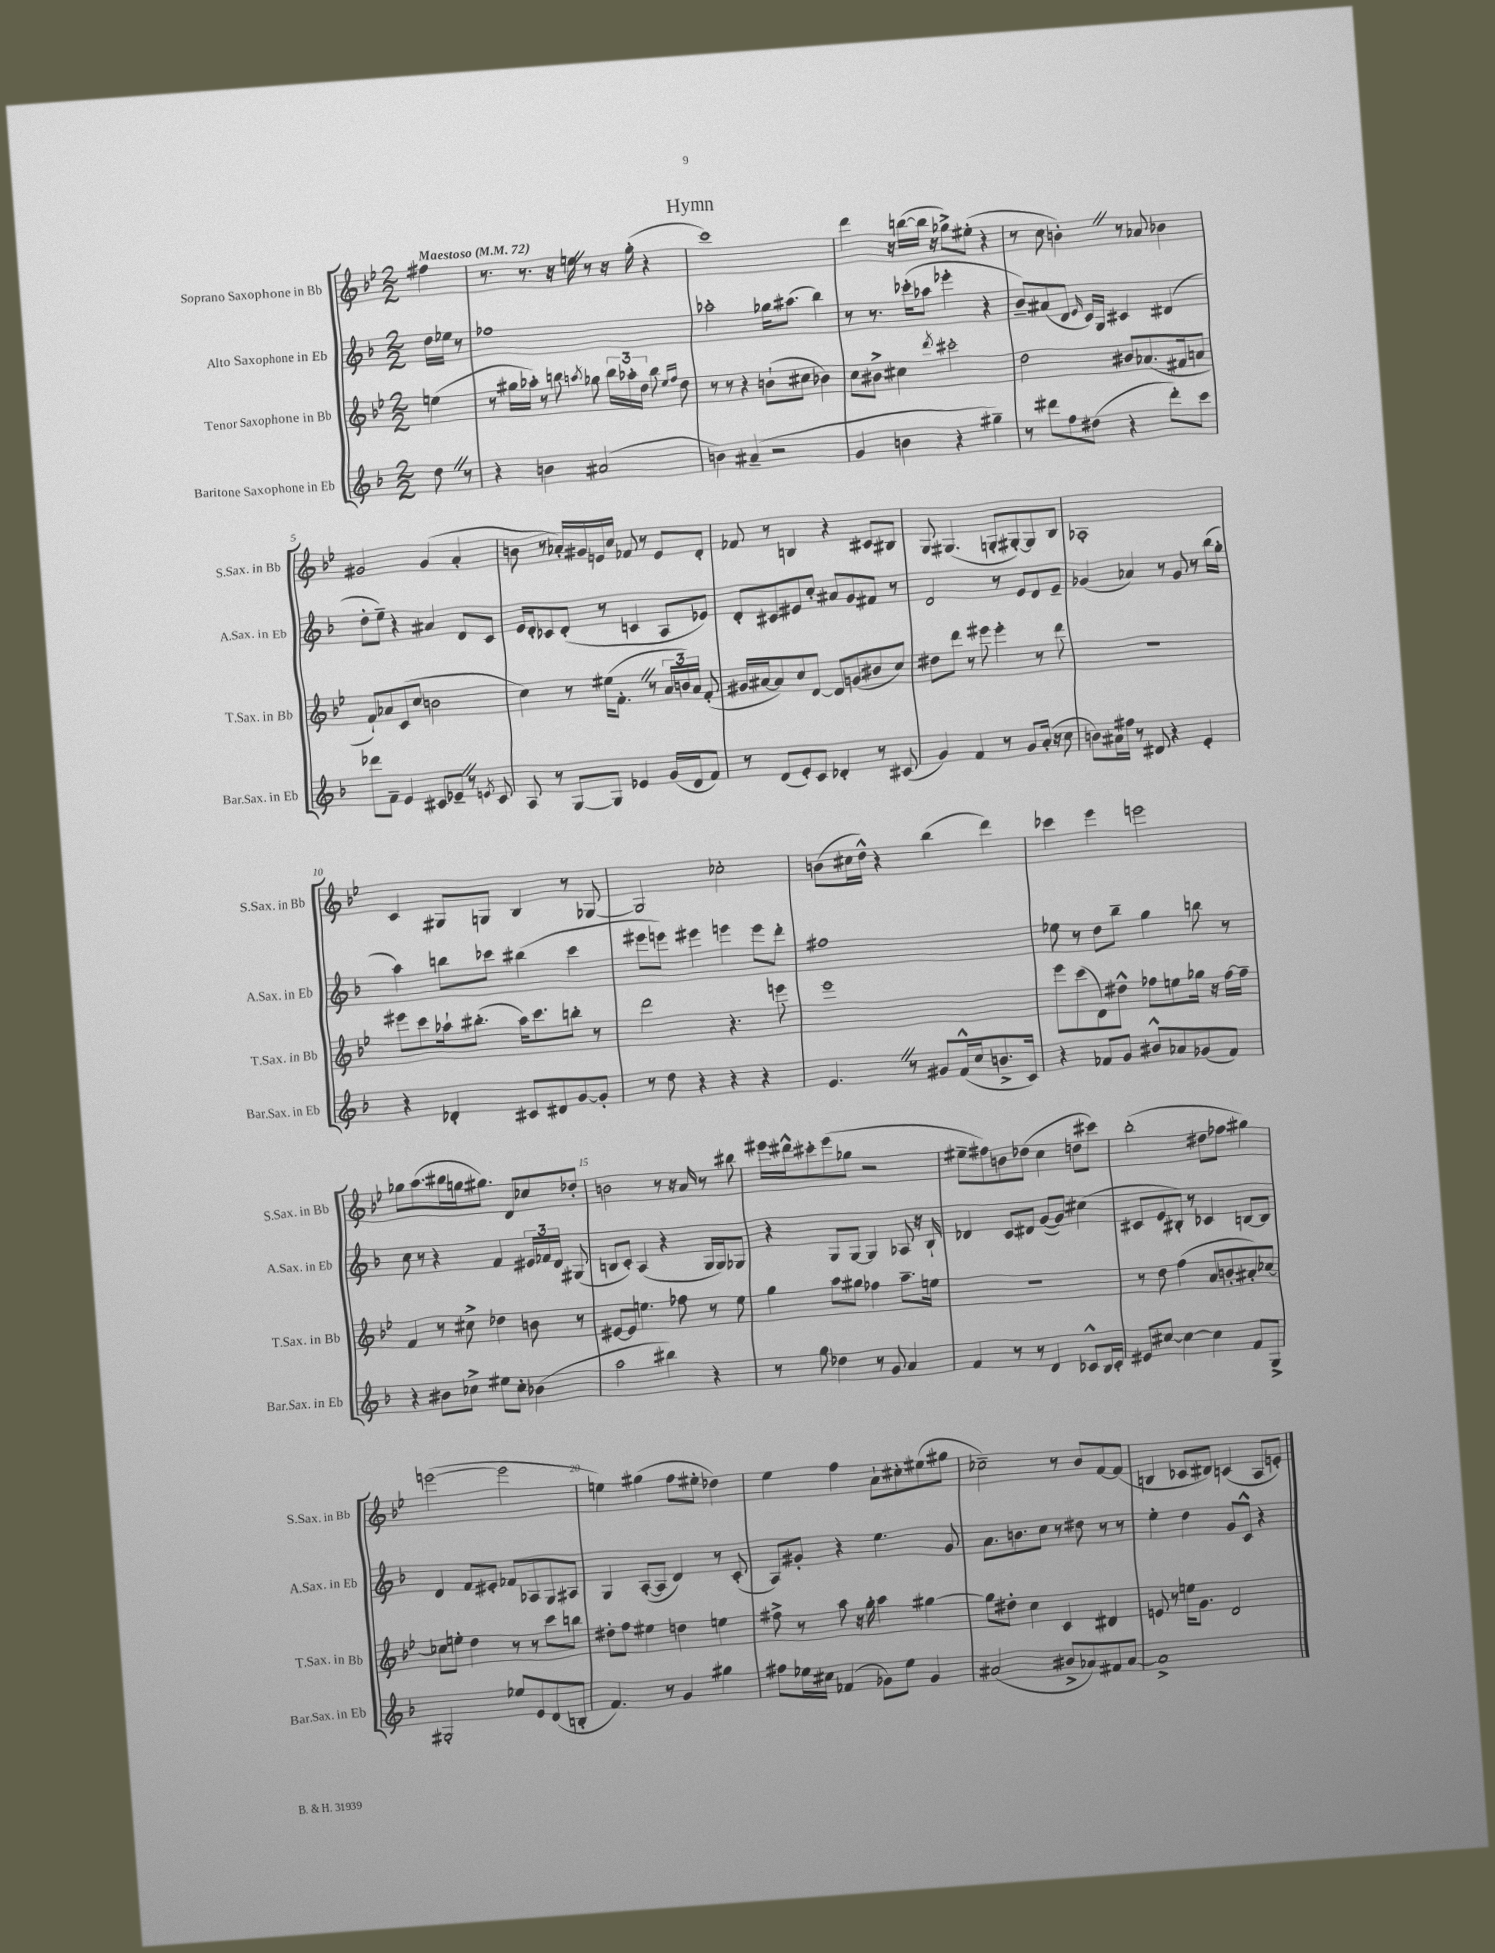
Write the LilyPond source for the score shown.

\header { title = "Hymn" }
<<
\new StaffGroup <<
\new Staff = "s0" \with { instrumentName = "Soprano Saxophone in Bb" shortInstrumentName = "S.Sax. in Bb" } {
    \clef treble \key bes \major \numericTimeSignature \time 2/2 \partial 4 \tempo "Maestoso" 4 = 72
    \autoBeamOff fis''4 |
    r8. r8. r16 e''16 \once \override BreathingSign.text = \markup { \musicglyph "scripts.caesura.straight" } \breathe r8 r16 g''16-.( r4 |
    c'''1) |
    d'''4 r16 b''16[~( b''16] r16 ges''8[->) eis''8]-.( r4 |
    r8 c''8 b'4-.) \once \override BreathingSign.text = \markup { \musicglyph "scripts.caesura.straight" } \breathe r8 aes'8 bes'4 |
    gis'2 gis'4( a'4-. |
    b'8 r8 aes'16[-.) gis'16 e'16 c''16] fes'8 r8 e'8[ d'8]-. |
    fes'8 r8 b4 r4 cis'8[ bis8] |
    g8 gis4.( g8[-. gis8~-.) gis8 bes8] |
    aes1-. |
    c'4 gis8[ g8] bes4 r8 ges8~ |
    ges2 ces''2-. |
    b'8[( cis''16 d''16]-^) r4 bes''4( d'''4) |
    ces'''4 ees'''4 e'''2 |
    ges''8[ a''8.( bis''16 g''16 gis''8.]) d'8[ ces''8 des''8]-. |
    b'2 r8 r16 a'16 r8 bis''8 |
    eis'''16[ dis'''16-^ cis'''8-. eis'''8( ges''8] r2 |
    eis''8[-- fis''8) b'8 des''8]( c''4 d''8[ cis'''8]) |
    bes''2-.( dis''8[ fes''8] gis''4) |
    e'''2~( e'''2 |
    e''4) gis''4( f''8[ eis''8]-. des''4) |
    ees''4 f''4 a'8[-! cis''8-. eis''8( gis''8] |
    ces''2--) r8 bes'8[ f'8~ f'8]( |
    b4 ces'8[ dis'8]) c'4( a8[ e'8]-.) \bar "|." |
}
\new Staff = "s1" \with { instrumentName = "Alto Saxophone in Eb" shortInstrumentName = "A.Sax. in Eb" } {
    \clef treble \key f \major \numericTimeSignature \time 2/2 \partial 4
    \autoBeamOff d''16[ ees''16] r8 |
    fes''1 |
    aes''2-. ges''16[ ais''8.]( bes''4) |
    r8 r8. ces'''16[-.( aes''8] ees'''4-. r4 |
    bes'8[--) ais'8( d'8] \grace { e'16 } c'16[) g16] cis'4 dis'4( |
    d''8[-. e''8]--) r4 ais'4 d'8[ c'8] |
    e'16[ d'16-. ces'8 d'8]-.( r8 c'4 a8[ ees'8]) |
    d'8[-. cis'8 eis'8 c''8]-. ais'8[ g'8 fis'8] r8 |
    d'2 r8 e'8[ d'8 e'8]-- |
    ges'4( aes'4) r8 ges'8 r8 bes''16[( g''16]-. |
    a''4) b''8[ ces'''8] bis''4( ces'''4 |
    eis'''8[ e'''8]) eis'''4 e'''4 e'''8[ d'''8]-. |
    fis''1 |
    ees''8 r8 d''8[ bes''8]-- g''4 b''8 r8 |
    c''8 r8 r4 f'4 \tuplet 3/2 { eis'16[ fes'16 d'16] } gis8( |
    b8[ c'8]-.) a4( r4 g16[ g16) ges8] |
    r4 g8[ g8]~ g4 aes8 r16 bes16-! |
    des'4 c'8[ dis'8] g'8[~( g'8]) cis''4( |
    cis'8[ e'8 bis8]-.) r8 ces'4 b8[~ b8] |
    d'4 f'8[ eis'8]-. fes'8[ aes8 g8 ais8] |
    g4 a8[~-.( a8] d'4) r8 c'8-.( |
    a8[) gis'8]-. r4 e''4. gis'8 |
    a'8.[ b'8. c''8] r8 dis''8 r8 r8 |
    e''4-. d''4 g'8[ c'8]-^ r4 \bar "|." |
}
\new Staff = "s2" \with { instrumentName = "Tenor Saxophone in Bb" shortInstrumentName = "T.Sax. in Bb" } {
    \clef treble \key bes \major \numericTimeSignature \time 2/2 \partial 4
    \autoBeamOff e''4( |
    r8 gis''16[ aes''16]-.) r8 b''8 \acciaccatura { a''8 } ges''8 \tuplet 3/2 { b''16[ aes''16-. d''16] } b''8 \grace { ees''16[ f''16] } d''8 |
    r8 r8 r4 b'8[-!( cis''8] bes'4) |
    c''8[ bis'8]-> cis''4 \acciaccatura { d'''8 } cis'''2-. |
    d''2 bis'8[ aes'8.( fis'16 a'8] |
    f'8[-!) aes'8 c'8( c''8] b'2 |
    c''4) r8 eis''16[( f'8.]-. \once \override BreathingSign.text = \markup { \musicglyph "scripts.caesura.straight" } \breathe r8 \tuplet 3/2 { a'16[ b'16) a'16] } f'8-.( |
    gis'16[ ais'16~ ais'8) c''8 d'8]~ d'8[ g'8( bis'8 c''8]) |
    dis''8[ d'''8] r8 eis'''8 eis'''4-. r8 d'''8 |
    r1 |
    eis'''8[ c'''8 aes''16-! bis''8.]-.( aes''16[) c'''8. b''8]-. r8 |
    d'''2 r4. e'''8 |
    ees'''1 |
    ees'''8[ c'''8( d'8) dis''8]-^ fes''8[ e''8 ges''16] r16 fes''16[~ fes''16]-- |
    f'4 r8 cis''8-> des''4 b'8 r8 |
    eis'8[~ eis'8] e''4. fes''8 r8 e''8 |
    g''4 a''8[ gis''8] fes''4 a''8.[-- e''16] |
    r1 |
    r8 d''8 f''4( a'8[ b'8-. ais'8-.) ces''8]~ |
    ces''8[ e''8]-. d''4 r8 r8 c'''8[ b''8] |
    dis''8[-. f''8] eis''4 d''4 e''4 |
    fis''8-> r8 a''8 r16 g''16-. a''4 gis''4~ |
    gis''8[ dis''8]-. c''4 c'4 dis'4 |
    e'8 r8 e''16[ g'8.] d'2 \bar "|." |
}
\new Staff = "s3" \with { instrumentName = "Baritone Saxophone in Eb" shortInstrumentName = "Bar.Sax. in Eb" } {
    \clef treble \key f \major \numericTimeSignature \time 2/2 \partial 4
    \autoBeamOff d''8 \once \override BreathingSign.text = \markup { \musicglyph "scripts.caesura.straight" } \breathe r8 |
    r4 b'4 ais'2( |
    b'4) ais'4--( r2 |
    g'4 b'4 r4 gis''4--) |
    r8 dis'''8[ f''8 dis''8]( r4 dis'''8[-.) c'''8] |
    des'''8[ f'8]-- e'4 cis'8[ ees'8]-- \once \override BreathingSign.text = \markup { \musicglyph "scripts.caesura.straight" } \breathe r8 \acciaccatura { e'8 } cis'8 |
    a8 r8 g8[~ g8] ees'4 g'16[( d'16 f'8]) |
    r8 d'8[( e'8-.) c'8] des'4-. r8 cis'8( |
    g'4) f'4 r8 g'8[ a'16]-.( r16 c''8 |
    b'8[) ais'16 fis''16] r8 dis'8 r4 e'4-. |
    r4 des'4-. cis'8[ dis'8 g'8~ g'8]-. |
    r8 d''8 r4 r4 r4 |
    e'4. \once \override BreathingSign.text = \markup { \musicglyph "scripts.caesura.straight" } \breathe r8 gis'8[ f'16-^( c''16 b'8.-> c'16]) |
    r4 fes'8[ g'8] bis'8[-^ aes'8 ges'8( fes'8]) |
    r4 bis'8[ ces''8]-> eis''8[ ces''8]-. bes'4( |
    a''2 bis''4) r4 |
    r8 g''8 des''4 r8 g'8 a'4 |
    f'4 r8 r8 d'4 ces'8[-^ bes16 ces'16]-. |
    eis'8[ cis''8]~ cis''4~ cis''4 f'8[ g8]-> |
    gis2-. ees''8[ e'8 d'8( b8]-. |
    f'4.) r8 g'4 gis''4 |
    fis''8[ ees''16 cis''16] fes'4( ges'8[) ees''8] ges'4 |
    ais'2( bis'8[-> aes'8) fis'8 aes'8]~ |
    aes'1-> \bar "|." |
}
>>
>>
\layout { \context { \Score \override BarNumber.break-visibility = ##(#f #t #t) barNumberVisibility = #(every-nth-bar-number-visible 5) } }
